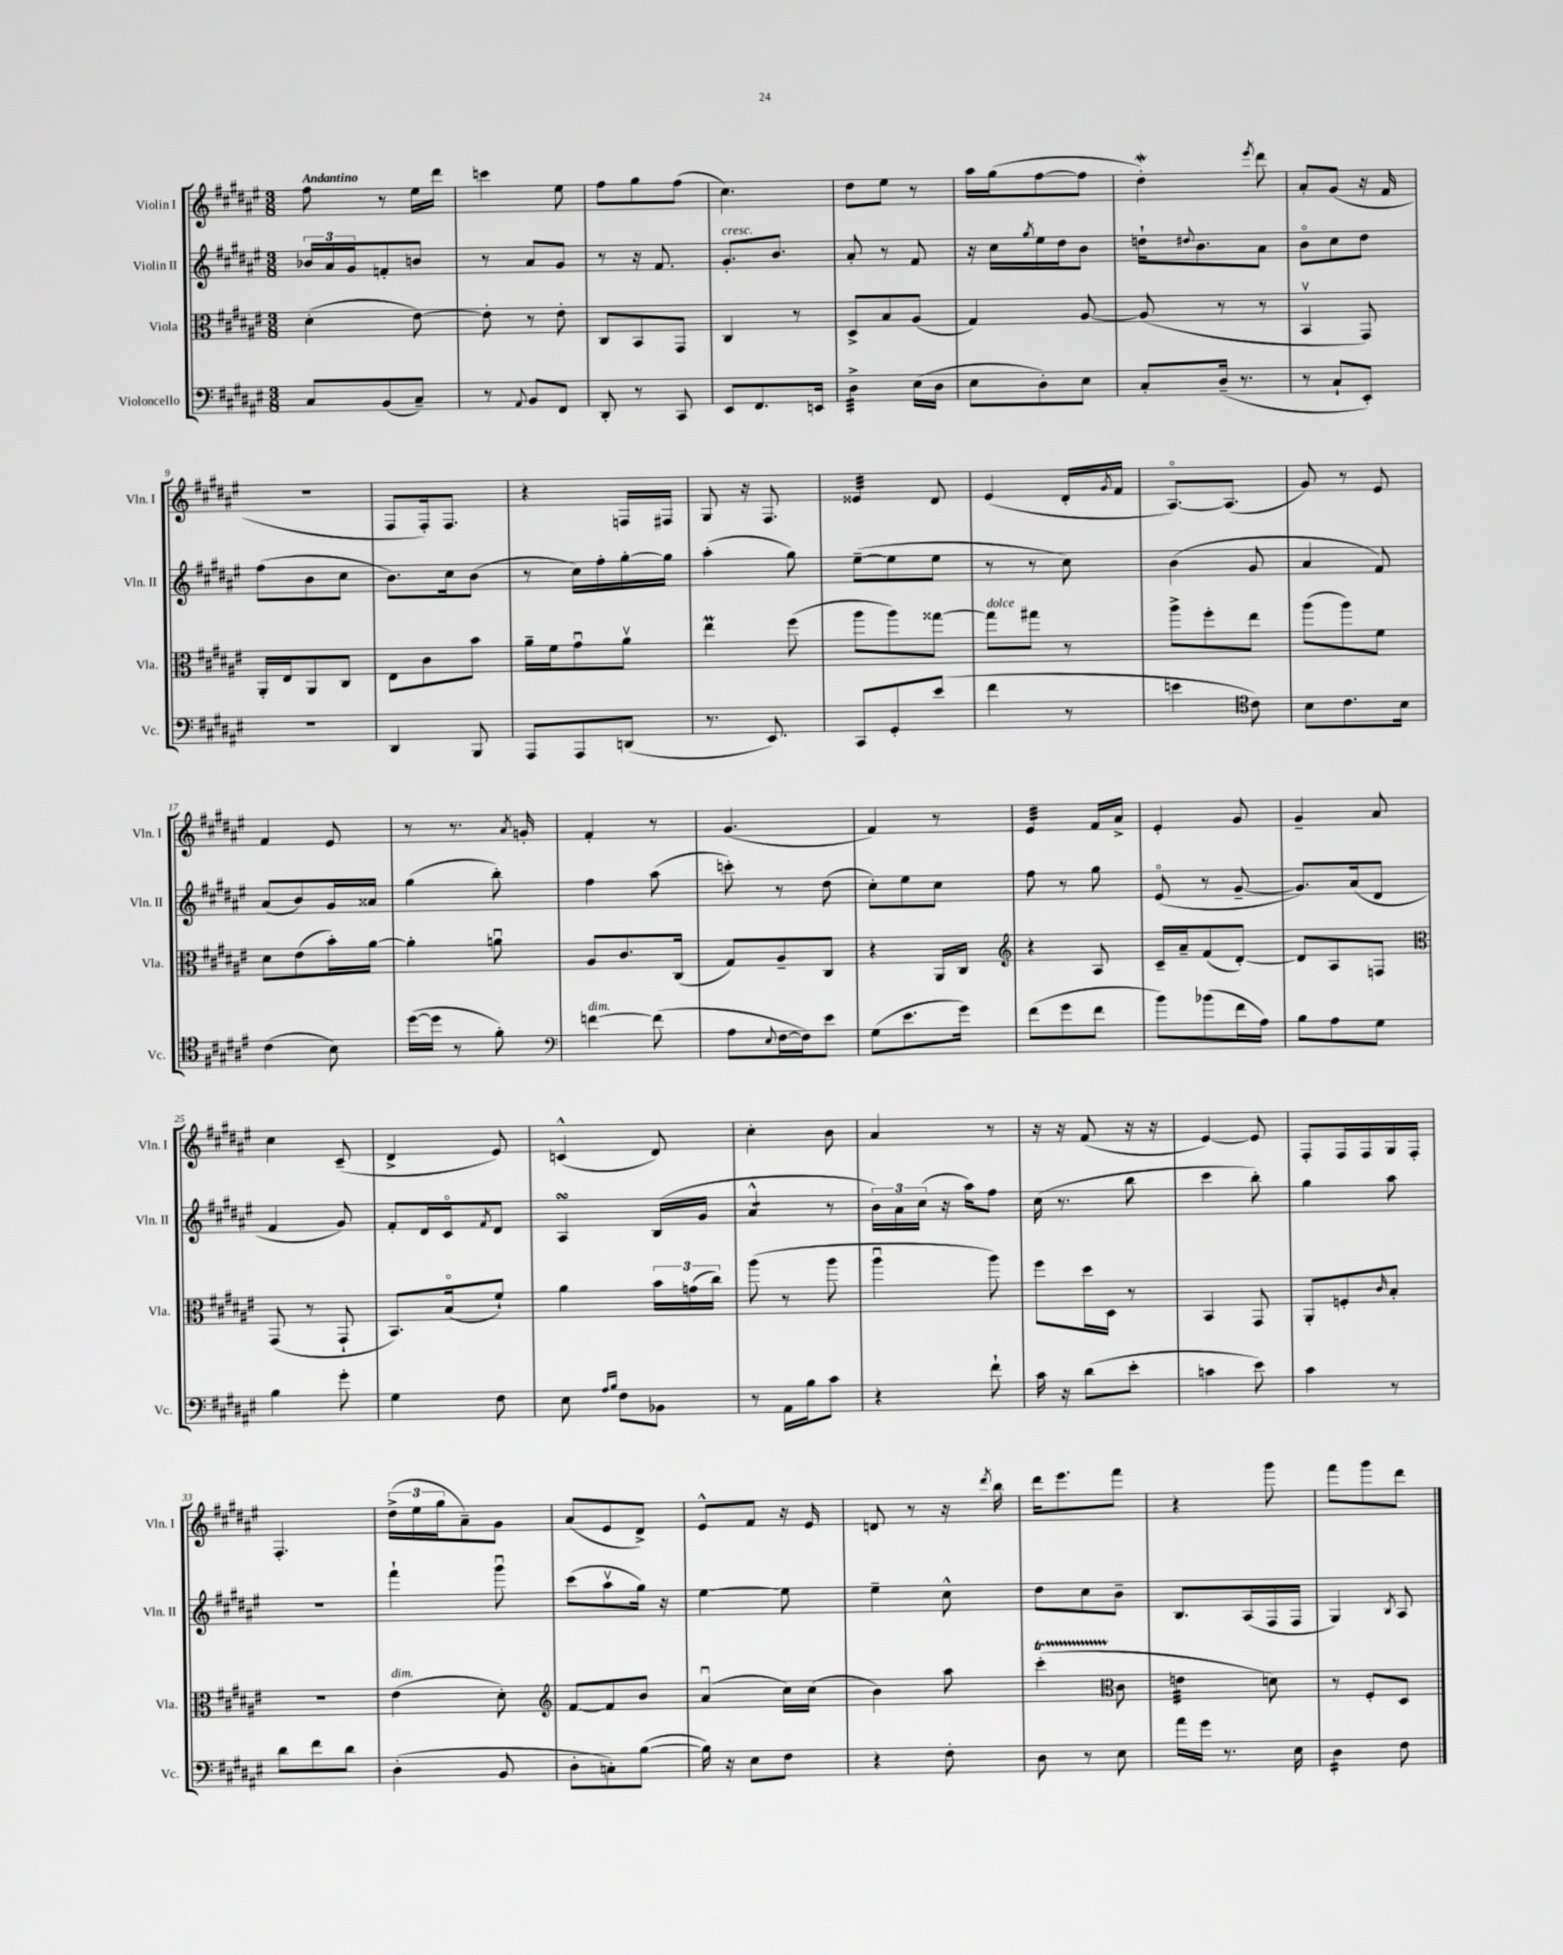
<<
\new StaffGroup <<
\new Staff = "s0" \with { instrumentName = "Violin I" shortInstrumentName = "Vln. I" } {
    \clef treble \key fis \major \numericTimeSignature \time 3/8 \tempo "Andantino"
    fis''8 r8 eis''16 dis'''16 |
    c'''4 eis''8 |
    fis''8 gis''8 fis''8( |
    cis''4.) |
    dis''8 eis''8 r8 |
    ais''16 gis''16( fis''8~ fis''8 |
    dis''4-.\mordent) \acciaccatura { eis'''8 } dis'''8 |
    ais'8-. gis'8( r16 fis'16 |
    R4. |
    fis8 fis16-.) fis8. |
    r4 f16 fis16 |
    gis8 r16 fis8. |
    eisis'4:32 dis'8 |
    eis'4( dis'16-. \acciaccatura { gis'8 } fis'16 |
    ais8.~\flageolet) ais8.( |
    gis'8) r8 eis'8 |
    fis'4 eis'8 |
    r8 r8. \acciaccatura { ais'8 } g'16-. |
    fis'4-. r8 |
    gis'4.( |
    fis'4) r8 |
    eis'4:32 fis'16 ais'16-> |
    eis'4-. gis'8 |
    gis'4-- ais'8 |
    cis''4 cis'8--( |
    dis'4-> eis'8) |
    c'4-^( dis'8) |
    cis''4-. b'8 |
    ais'4 r8 |
    r16 r16 fis'8( r16 r16 |
    eis'4~) eis'8 |
    fis8-. fis16 fis16 gis16 fis16-. |
    fis4.-. |
    \tuplet 3/2 { dis''16->( eis''16 gis''16 } ais'8--) gis'8 |
    ais'8( eis'8 dis'8->) |
    eis'8-^ fis'8 r16 eis'16 |
    d'8 r8 r16 \acciaccatura { dis'''8 } b''16 |
    dis'''16 eis'''8. fis'''8 |
    r4 gis'''8 |
    fis'''8 gis'''8 dis'''8 \bar "|." |
}
\new Staff = "s1" \with { instrumentName = "Violin II" shortInstrumentName = "Vln. II" } {
    \clef treble \key fis \major \numericTimeSignature \time 3/8
    \tuplet 3/2 { bes'16 ais'16 gis'16 } f'8-. b'8 |
    r8 ais'8 gis'8 |
    r8 r16 fis'8. |
    gis'8.-.^\markup { \italic "cresc." } b'8. |
    ais'8-. r8 fis'8 |
    r16 cis''16 \acciaccatura { gis''8 } eis''16 dis''16 b'8 |
    d''16-! \appoggiatura { dis''8 } b'8. ais'8 |
    b'8\flageolet cis''8 dis''8 |
    fis''8( b'8 cis''8 |
    b'8.) cis''16 b'8( |
    r8 cis''16) fis''16-. gis''16~-. gis''16 |
    ais''4-.( gis''8) |
    eis''8~--( eis''8 eis''8 |
    r8 r8 cis''8) |
    b'4( gis'8 |
    ais'4 fis'8) |
    ais'8( b'8) gis'16 aisis'16 |
    gis''4( b''8-.) |
    fis''4 ais''8( |
    c'''8-.) r8 dis''8( |
    cis''8-.) eis''8 cis''8 |
    fis''8 r8 gis''8 |
    eis'8\flageolet( r8 gis'8~-- |
    gis'8.) ais'16( dis'8 |
    fis'4 gis'8) |
    fis'8-. dis'16 cis'16\flageolet \acciaccatura { fis'8 } dis'8 |
    ais4\turn b16( gis'16 |
    ais'4:8-^ r8 |
    \tuplet 3/2 { b'16) ais'16 cis''16( } r16 ais''16) fis''8 |
    cis''16( r8. b''8 |
    cis'''4 b''8-.) |
    gis''4 ais''8 |
    R4. |
    fis'''4-! gis'''8\downbow |
    cis'''8( ais''8\upbow gis''16) r16 |
    eis''4~ eis''8 |
    eis''4-- cis''8-^ |
    dis''8 cis''8 b'8-- |
    b8. ais16( fis16 fis16 |
    gis4) \acciaccatura { b8 } ais8 \bar "|." |
}
\new Staff = "s2" \with { instrumentName = "Viola" shortInstrumentName = "Vla." } {
    \clef alto \key fis \major \numericTimeSignature \time 3/8
    dis'4-.( eis'8~) |
    eis'8-. r8 eis'8-. |
    cis8 b,8 gis,8 |
    cis4 r8 |
    dis8-> b8 ais8( |
    gis4) ais8~ |
    ais8( r8 r8 |
    b,4\upbow gis,8) |
    ais,16-. eis16 ais,8 cis8 |
    eis8 cis'8 b'8 |
    ais'16-- fis'16 gis'8\downbow ais'8\upbow |
    eis''4\prall fis''8( |
    ais''8 ais''8) gisis''8~ |
    gisis''8^\markup { \italic "dolce" } gis''8 r8 |
    ais''8-> fis''8-. eis''8 |
    ais''8( ais''8) fis'8 |
    dis'8 eis'8( b'16-.) ais'16~ |
    ais'4-. a'8\downbow |
    ais8 cis'8. cis16( |
    gis8) ais8-- cis8 |
    r4 ais,16 cis16 |
    \clef treble r4 ais8 |
    cis'16-- ais'16-- fis'8( dis'8~-.) |
    dis'8 ais8 f8 |
    \clef alto gis,8( r8 gis,8-! |
    b,8.) b16\flageolet( fis'8-!) |
    ais'4 \tuplet 3/2 { b'16 g'16( cis''16) } |
    ais''8( r8 ais''8 |
    ais''4\downbow ais''8) |
    fis''8 dis''16 dis16 r8 |
    b,4 gis,8 |
    ais,8-. f8-. \grace { cis'16 } b8-. |
    R4. |
    eis'4^\markup { \italic "dim." }( dis'8-.) |
    \clef treble fis'8~ fis'8 b'8 |
    ais'4\downbow( cis''16) cis''16( |
    b'4) ais''8 |
    cis'''4-.\startTrillSpan( \clef alto cis'8\stopTrillSpan |
    e'4:32 d'8) |
    r8 fis8-. dis8 \bar "|." |
}
\new Staff = "s3" \with { instrumentName = "Violoncello" shortInstrumentName = "Vc." } {
    \clef bass \key fis \major \numericTimeSignature \time 3/8
    cis8 b,8( cis8--) |
    r8 \appoggiatura { ais,8 } b,8 fis,8 |
    dis,8-. r8 cis,8 |
    eis,8 fis,8. e,16 |
    dis4:32-> eis16( dis16 |
    eis8 dis8-.) eis8 |
    cis8-. dis16--( r8. |
    r8 cis8-! eis,8-.) |
    R4. |
    dis,4 b,,8 |
    ais,,8 ais,,8 d,8( |
    r8. eis,8.) |
    cis,8 gis,8-. eis'8( |
    fis'4 r8 |
    e'4 \clef tenor cis'8) |
    b8 cis'8. b16 |
    cis'4( b8) |
    dis''16~( dis''16 r8 fis'8-.) |
    \clef bass f'4~^\markup { \italic "dim." } f'8( |
    ais8 \appoggiatura { eis8 } fis16~ fis16) eis'8 |
    gis8( eis'8. gis'16) |
    fis'8( gis'8 fis'8 |
    b'8) bes'8( fis'16 ais16) |
    b8 ais8 gis8 |
    b4 gis'8-. |
    gis4 fis8 |
    eis8 \grace { ais16 b16 } fis8 bes,8 |
    r8 ais,16 b16 cis'8 |
    r4 fis'8-! |
    cis'16 r16 dis'8( eis'8-. |
    c'4 eis'8) |
    cis'4 r8 |
    dis'8 fis'8 dis'8 |
    dis4-.( b,8 |
    dis8-. c8-.) b8~( |
    b16) r16 eis8 fis8 |
    r4 fis8-. |
    dis8 r8 eis8 |
    ais'16 gis'16 r8. eis16 |
    dis4:16 fis8 \bar "|." |
}
>>
>>
